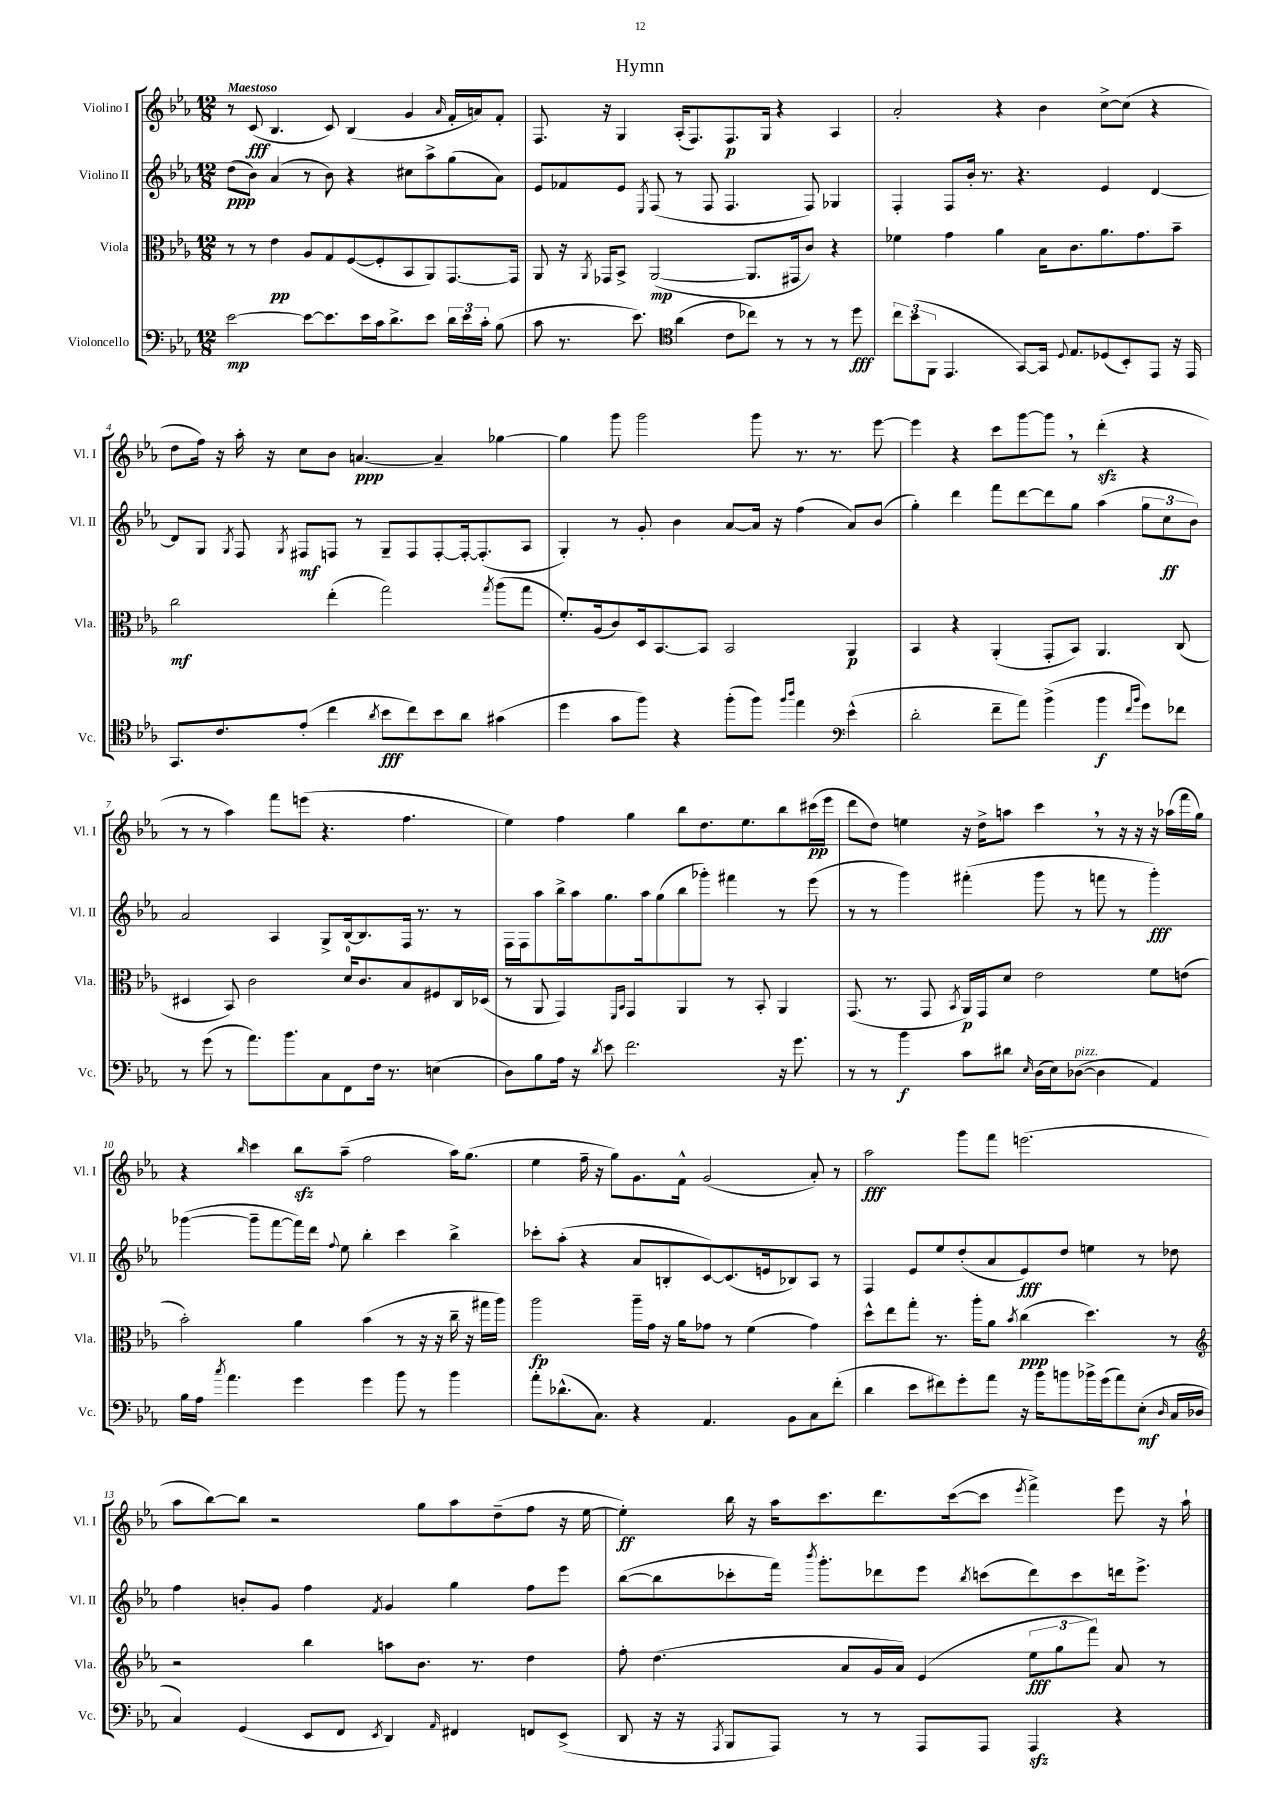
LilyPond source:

\header { title = "Hymn" }
<<
\new StaffGroup <<
\new Staff = "s0" \with { instrumentName = "Violino I" shortInstrumentName = "Vl. I" } {
    \clef treble \key ees \major \numericTimeSignature \time 12/8 \tempo "Maestoso"
    \autoBeamOff r8 c'8\fff( bes4. c'8) bes4( g'4 \grace { aes'16 } f'16[-. a'16) f'8]-. |
    f8. r16 g4 aes16[-.( f8.) f8.\p g16] r4 aes4 |
    aes'2-. r4 bes'4 c''8[~-> c''8]( r4 |
    d''8[ f''16]) r16 aes''16-. r16 c''8[ bes'8] a'4.~\ppp a'4-- ges''4~ |
    ges''4 g'''8 g'''2 g'''8 r8. r8. ees'''8~ |
    ees'''4 r4 c'''8[ g'''8~ g'''8] \breathe r8 d'''4-.\sfz( r4 |
    r8 r8 aes''4) f'''8[ e'''8]( r4. f''4. |
    ees''4) f''4 g''4 bes''8[ d''8. ees''8. bes''8 cis'''16\pp( ees'''16] |
    d'''8[ d''8]) e''4 r16 d''16[-> a''8] c'''4 \breathe r8 r16 r16 r16 aes''16[( f'''16 g''16]) |
    r4 \grace { bes''16 } c'''4 bes''8[\sfz aes''8]--( f''2 aes''16[) g''8.]( |
    ees''4 f''16-- r16 g''8[) g'8. f'16]-^ g'2( aes'8-.) r8 |
    aes''2\fff g'''8[ f'''8] e'''2.( |
    aes''8[ bes''8~) bes''8] r2 g''8[ aes''8 d''8--( f''8] r16 ees''16~ |
    ees''4-.\ff) bes''16 r16 aes''16[ c'''8. d'''8. c'''16~( c'''8] \acciaccatura { ees'''8 } f'''4->) ees'''8 r16 aes''16-! \bar "|." |
}
\new Staff = "s1" \with { instrumentName = "Violino II" shortInstrumentName = "Vl. II" } {
    \clef treble \key ees \major \numericTimeSignature \time 12/8
    \autoBeamOff d''8[\ppp( bes'8]) aes'4( r8 bes'8) r4 cis''8[ aes''8-> g''8( aes'8]) |
    ees'8[ fes'8 ees'8] \acciaccatura { ees8 } f8( r8 f8 f4. f8) ges4 |
    f4-. f8[ bes'16]-. r8. r4. ees'4 d'4~ |
    d'8[ g8] \acciaccatura { g8 } f8 \acciaccatura { g8 } fis8[\mf f8] r8 g8[-- f8 f8~-. f16~-. f8.-.( aes8] |
    g4-.) r8 g'8-. bes'4 aes'8[~ aes'16] r16 f''4( aes'8[) bes'8]( |
    g''4-.) d'''4 f'''8[ d'''8~ d'''8 g''8] aes''4( \tuplet 3/2 { g''8[ c''8\ff bes'8]) } |
    aes'2 aes4 g8[-> bes16~ bes8. f16] r8. r8 |
    f16[ f16 aes''8 bes''16-> aes''16 g''8. aes''16 g''8( bes''8 ges'''8]-.) fis'''4 r8 ees'''8( |
    r8 r8 g'''4) fis'''4-.( g'''8 r8 f'''8 r8 g'''4-.\fff) |
    ges'''4~( ges'''8[-- f'''8~ f'''16) d'''16] \appoggiatura { f''8 } ees''8 bes''4-. c'''4 bes''4-> |
    ces'''8[-. aes''8]-.( r4 aes'8[ b8-. c'8~) c'8.( e'16 bes8) aes8] r8 |
    f4 ees'8[ ees''8 d''8-.( aes'8 ees'8\fff) d''8] e''4 r8 des''8 |
    f''4 b'8[-. g'8] f''4 \acciaccatura { f'8 } g'4 g''4 f''8[ ees'''8] |
    bes''8[~( bes''8 ces'''8-. f'''16]) \acciaccatura { bes'''8 } g'''8.[-. des'''8 ees'''8] \acciaccatura { bes''8 } c'''8[( des'''8) c'''8 d'''16 ees'''8.]-> \bar "|." |
}
\new Staff = "s2" \with { instrumentName = "Viola" shortInstrumentName = "Vla." } {
    \clef alto \key ees \major \numericTimeSignature \time 12/8
    \autoBeamOff r8 r8 ees'4\pp aes8[ g8 f8~( f8-. bes,8 aes,8) g,8.~ g,16] |
    aes,8 r16 \acciaccatura { aes,8 } ges,16[ bes,8]-> aes,2~\mp( aes,8.[ gis,16 c'8]) r4 |
    fes'4 g'4 aes'4 bes16[ c'8. aes'8. g'8. bes'8]-- |
    c''2\mf ees''4-.( g''2) \acciaccatura { g''8 } aes''8[( g''8] |
    f'8.[-.) aes16( c'8) d16 bes,8.~ bes,8] bes,2 aes,4\p |
    bes,4 r4 aes,4-.( g,8[-. bes,8]) aes,4. c8( |
    dis4 bes,8) c'2 d'16[-0 c'8. bes8 fis8 c16 des16]( |
    r8 aes,8 g,4) \grace { f,16[ bes,16] } g,4 aes,4 r8 bes,8-. aes,4 |
    g,8.( r8. g,8 \acciaccatura { bes,8 } aes,16[\p) g,16 d'8] ees'2 f'8[ e'8]( |
    bes'2-.) aes'4 bes'4( r8 r16 r16 c''16-- r16 gis''16[ aes''16]) |
    aes''2\fp aes''16[-- g'16] r16 aes'16[ ges'8] r8 f'4( ges'4) |
    d''8[-^ ees''8 g''8]-. r8. aes''16[-. aes'8] \acciaccatura { bes'8 } c''4\ppp( d''4.) r8 |
    \clef treble r2 bes''4 a''8[ bes'8.] r8. d''4 |
    f''8-. d''4.( aes'8[ g'16 aes'16]) ees'4( \tuplet 3/2 { ees''8[\fff g''8 f'''8]) } aes'8 r8 \bar "|." |
}
\new Staff = "s3" \with { instrumentName = "Violoncello" shortInstrumentName = "Vc." } {
    \clef bass \key ees \major \numericTimeSignature \time 12/8
    \autoBeamOff ees'2~\mp ees'8[~ ees'8. ees'16 c'16 d'8.-> ees'8] \tuplet 3/2 { d'16[ ees'16 c'16]-. } bes8( |
    c'8 r8. ees'8.) \clef tenor aes'4( c'8[ ces''8]) r8 r8 r8 d''8\fff |
    \tuplet 3/2 { c''8[ bes'8( f,8] } ees,4. g,8[~) g,16] \appoggiatura { d8 } ees8.[ des8( bes,8-.) ees,8] r16 ees,16 |
    g,8.[ c'8. ees'8]-.( c''4 \acciaccatura { aes'8 } bes'8[\fff c''8) bes'8 aes'8] gis'4( |
    d''4 g'8[ f''8]) r4 f''8[-.( f''8]) \grace { f''16[ aes''16] } ees''4 \clef bass ees'4-^( |
    d'2-. f'8[-- aes'8]) bes'4->( bes'4\f \grace { f'16[ bes'16] } g'8[) fes'8] |
    r8 g'8( r8 aes'8.[) bes'8. c8 f,8 f16] r8. e4( |
    d8[) bes8 aes16] r16 \acciaccatura { d'8 } ees'8 f'2. r16 g'8. |
    r8 r8 bes'4\f c'8[ dis'8] \grace { ees16 } d16[( ees16) des8]~^\markup { \italic "pizz." }( des4 aes,4) |
    bes16[ aes16] \acciaccatura { c''8 } aes'4. g'4 g'4 bes'8 r8 bes'4 |
    aes'8[-. des'8.-^( c8.]) r4 aes,4. bes,8[ c8 f'8]-.( |
    d'4 ees'8[ fis'8) g'8-. aes'8] r16 bes'16[ b'8 bes'16-> g'16( aes'8) ees8]-.\mf( \grace { d16 } c16[ des16] |
    c4) g,4( ees,8[ f,8] \acciaccatura { ees,8 } d,4) \grace { aes,16 } fis,4 f,8[ ees,8]->( |
    d,8 r16 r16 \acciaccatura { aes,,8 } bes,,8[ aes,,8]) r8 r8 aes,,8[ aes,,8] aes,,4\sfz r4 \bar "|." |
}
>>
>>
